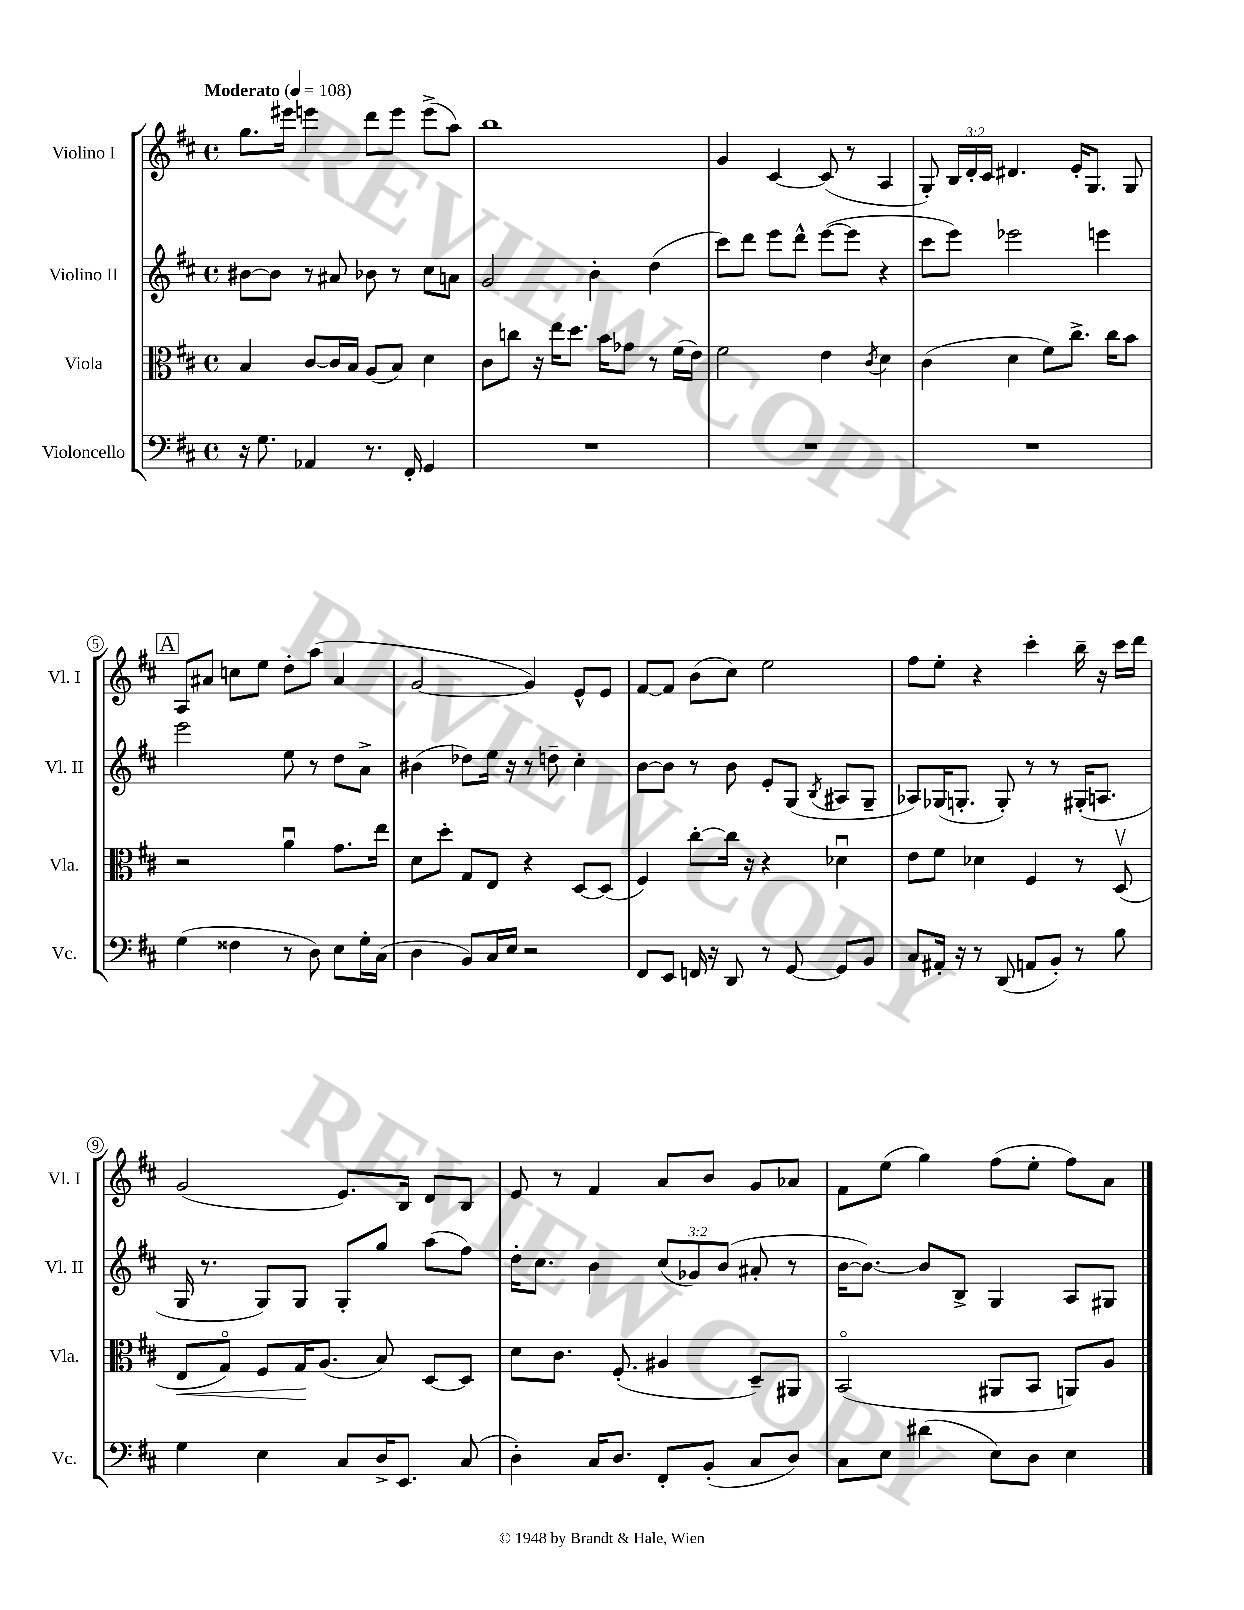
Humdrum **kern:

**kern	**kern	**kern	**kern
*staff4	*staff3	*staff2	*staff1
*clefF4	*clefC3	*clefG2	*clefG2
*k[f#c#]	*k[f#c#]	*k[f#c#]	*k[f#c#]
*M4/4	*M4/4	*M4/4	*M4/4
*met(c)	*met(c)	*met(c)	*met(c)
*MM108	*MM108	*MM108	*MM108
16r	4B	[8b#	8.gg
8.G	.	.	.
.	.	8b#]	.
.	.	.	16eee#
4AA-	[8c#	8r	4eee
.	16c#]	8a#	.
.	16B	.	.
8.r	(8A	8b-	8ddd
.	8B)	8r	8eee
16FF#'	.	.	.
4GG	4d	8cc#	(8eee^
.	.	8a	8aa)
=	=	=	=
1r	8c#	2g	1bb
.	8cc	.	.
.	16r	.	.
.	16ee	.	.
.	8.dd	.	.
.	.	4b'	.
.	16b	.	.
.	8g-	.	.
.	8r	(4dd	.
.	(16f#	.	.
.	16e)	.	.
=	=	=	=
1r	2f#	8ccc#)	4g
.	.	8ddd	.
.	.	8eee	[4c#
.	.	8ddd^^	.
.	4e	([8eee	(8c#]
.	.	8eee]	8r
.	8qc#	.	.
.	4d	4r	4A
=	=	=	=
1r	(4c#	8ccc#	8G')
.	.	8eee)	24B
.	.	.	24d'
.	.	.	24c#
.	4d	2eee-	4.d#
.	8f#)	.	.
.	8.cc#^	.	16e'
.	.	.	8.G
.	.	4eee	.
.	16cc#	.	.
.	8b	.	8G
=	=	=	=
(4G	2r	2eee	8A
.	.	.	8a#
4F##	.	.	8cc
.	.	.	8ee
8r	4au	8ee	8dd'
8D)	.	8r	(8aa
8E	8.g	8dd	4a#
16G'	.	8a^	.
(16C#	16ee	.	.
=	=	=	=
4D	8d	(4b#	[2g
.	8dd'	.	.
8BB)	8G	8dd-)	.
16C#	8E	16ee	.
16E	.	16r	.
2r	4r	8r	4g])
.	.	8dd~	.
.	[8D	4cc#'	8e^^
.	(8D]	.	8e
=	=	=	=
8FF#	4F#)	[8b	[8f#
8EE	.	8b]	8f#]
16FF	[8cc#'	8r	(8b
16r	.	.	.
8DD	16cc#]	8b	8cc#)
.	16r	.	.
8r	4r	8e'	2ee
[8GG	.	(8G	.
.	.	8qB	.
8GG]	4d-u	8A#	.
8BB	.	8G~	.
=	=	=	=
8C#	8e	8A-)	8ff#
16AA#'	8f#	(16G-	8ee'
16r	.	8.G'	.
8r	4d-	.	4r
(8DD	.	8G')	.
8AA	4F#	8r	4ccc#'
8BB')	.	8r	.
8r	8r	(16G#'	16bb~
.	.	8.A	16r
8B	(8Dv	.	16ccc#
.	.	.	16ddd
=	=	=	=
4G	8E	16G	(2g
.	.	8.r	.
.	8Go)	.	.
4E	8F#	8G)	.
.	16G	8G	.
.	(8.A	.	.
8C#	.	8G'	8.e)
16D^	8B)	8gg	.
8.EE	.	.	16B
.	[8D	(8aa	8d
(8C#	8D]	8ff#)	8B
=	=	=	=
4D')	8d	16dd'	8e
.	.	8.cc#	.
.	8.c#	.	8r
16C#	.	4b	4f#
8.D	(8.F#'	.	.
8FF#'	4A#	(12cc#	8a
.	.	12g-)	.
(8BB'	.	.	8b
.	.	(12b	.
8C#	8D~)	8a#'	8g
8D)	8AA#	8r	8a-
=	=	=	=
8C#	(2BBo	[16b	8f#
.	.	8.b_)	.
8E	.	.	(8ee
(4d#	.	8b]	4gg)
.	.	8B^	.
8E)	8AA#	4G	(8ff#
8D	8BB	.	8ee'
4E	8AA)	8A	8ff#)
.	8A	8G#	8a
==	==	==	==
*-	*-	*-	*-
